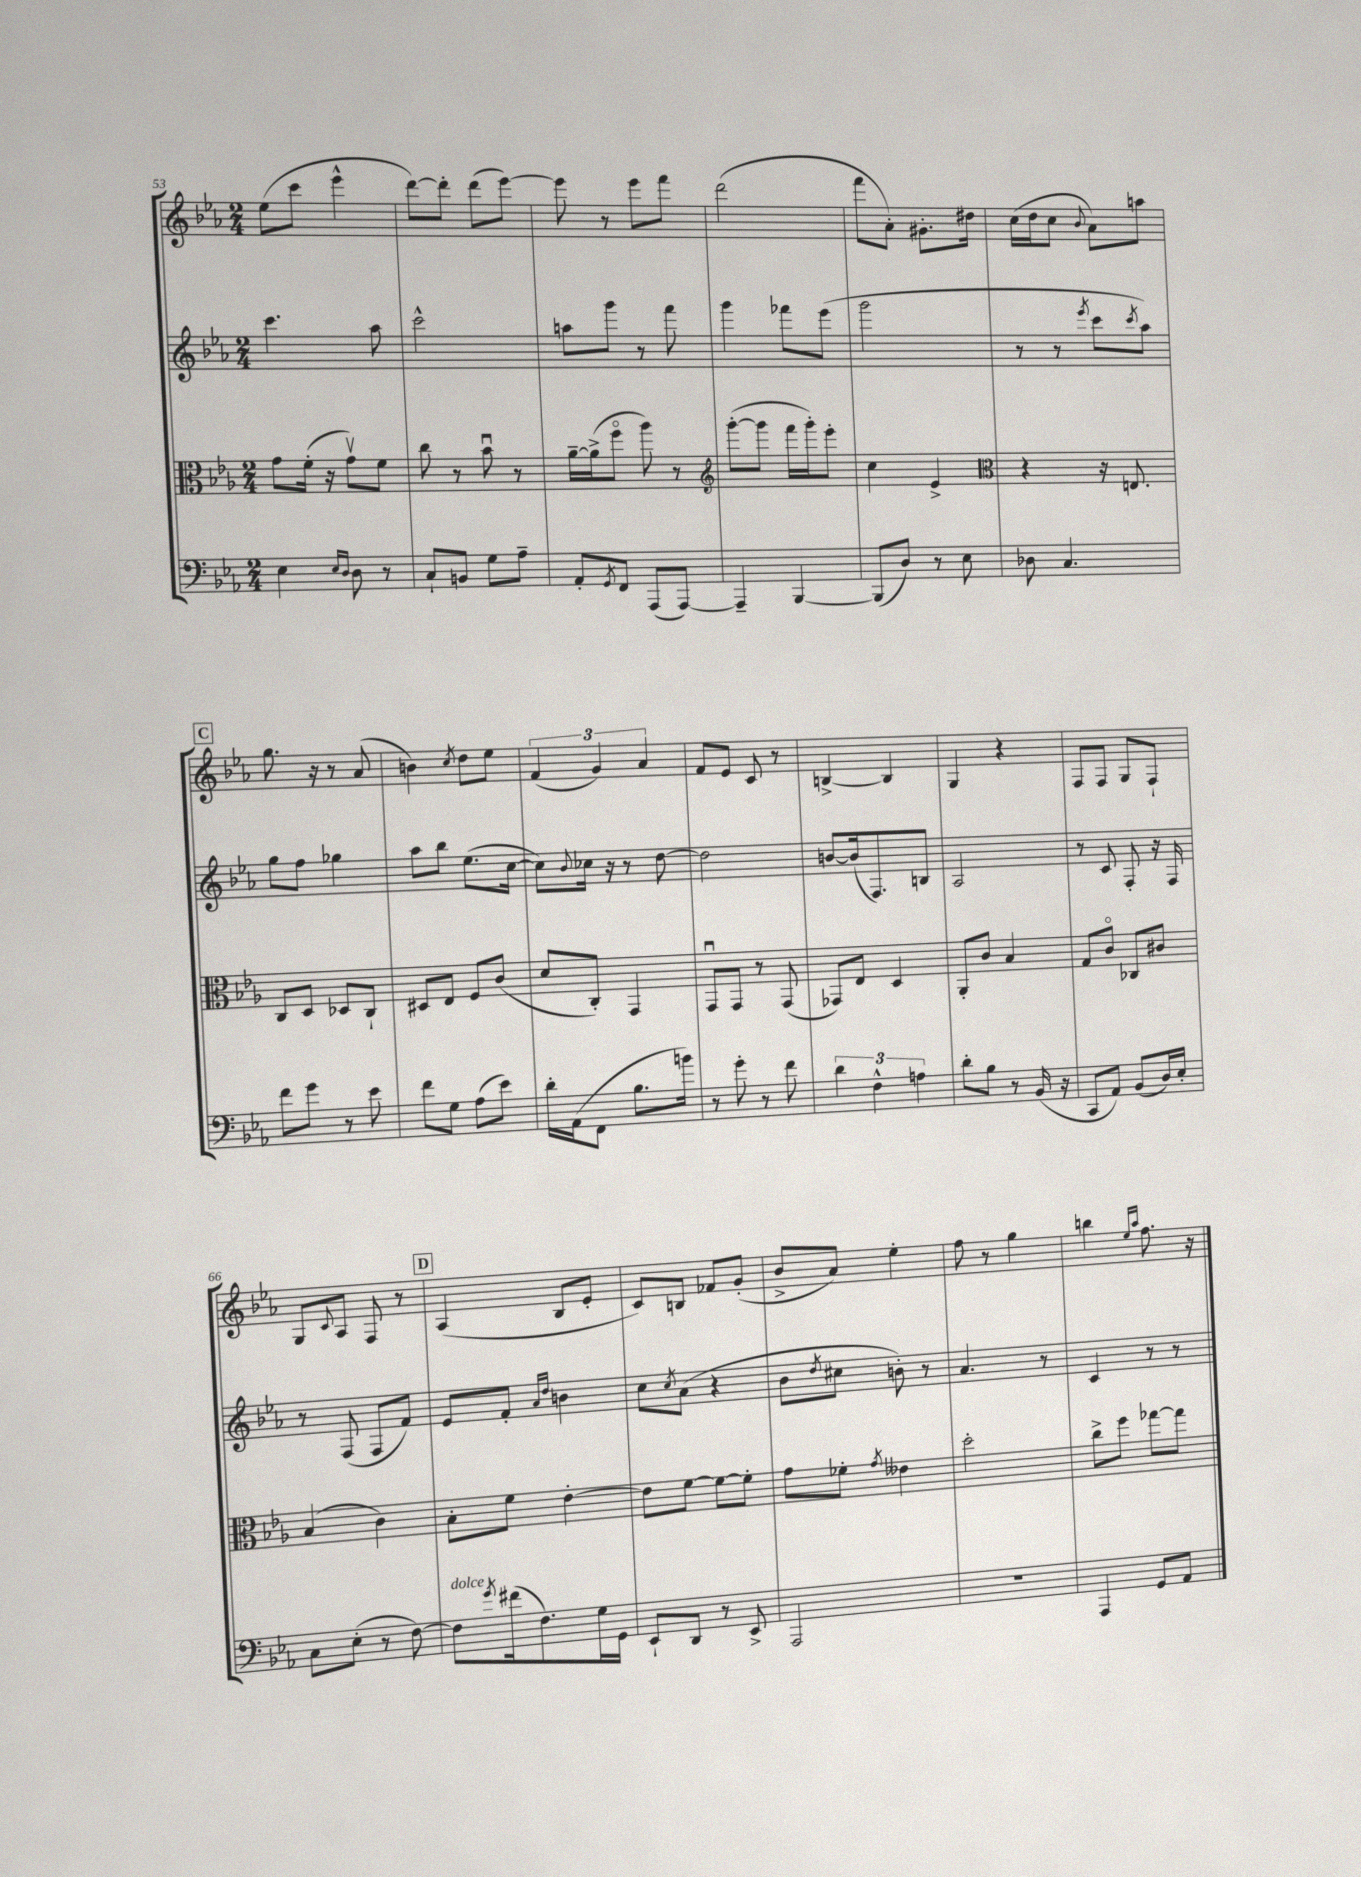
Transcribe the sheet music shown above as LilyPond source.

<<
\new StaffGroup <<
\new Staff = "s0" {
    \clef treble \key ees \major \numericTimeSignature \time 2/4
    ees''8( c'''8 ees'''4-^ |
    d'''8~) d'''8-. d'''8( ees'''8~) |
    ees'''8 r8 ees'''8 f'''8 |
    d'''2( |
    f'''8 aes'8-.) gis'8.-. dis''16 |
    c''16( d''16 c''8 \appoggiatura { bes'8 } aes'8) a''8 |
    \mark \markup { \box "C" } g''8. r16 r8 aes'8( |
    b'4) \acciaccatura { c''8 } d''8 ees''8 |
    \tuplet 3/2 { f'4( g'4) aes'4 } |
    f'8 ees'8 c'8 r8 |
    b4~-> b4 |
    g4 r4 |
    f8 f8 g8 f8-! |
    g8 \appoggiatura { c'8 } aes8 f8 r8 |
    \mark \markup { \box "D" } aes4( bes8 ees'8-. |
    c'8) b8 fes'8 g'8-.( |
    bes'8-> aes'8) ees''4-. |
    f''8 r8 g''4 |
    b''4 \grace { ees''16 aes''16 } f''8. r16 \bar "|." |
}
\new Staff = "s1" {
    \clef treble \key ees \major \numericTimeSignature \time 2/4
    c'''4. aes''8 |
    c'''2-^ |
    a''8 g'''8 r8 f'''8 |
    g'''4 fes'''8 ees'''8( |
    g'''2 |
    r8 r8 \acciaccatura { ees'''8 } c'''8 \acciaccatura { c'''8 } aes''8) |
    \mark \markup { \box "C" } g''8 f''8 ges''4 |
    aes''8 bes''8 ees''8.( c''16~ |
    c''8) \appoggiatura { bes'8 } ces''16 r16 r8 d''8~ |
    d''2 |
    b'8~ b'16( f8.) b8 |
    aes2 |
    r8 c'8 f8-. r16 f16 |
    r8 f8( f8 f'8) |
    \mark \markup { \box "D" } ees'8 f'8-. \grace { aes'16 d''16 } b'4 |
    c''8 \acciaccatura { c''8 } aes'8( r4 |
    bes'8 \acciaccatura { d''8 } cis''8 b'8-.) r8 |
    aes'4. r8 |
    c'4 r8 r8 \bar "|." |
}
\new Staff = "s2" {
    \clef alto \key ees \major \numericTimeSignature \time 2/4
    g'8 f'16-.( r16 g'8\upbow) f'8 |
    c''8 r8 bes'8\downbow r8 |
    aes'16~-- aes'16->( f''8\flageolet aes''8) r8 |
    \clef treble g'''8~-.( g'''8 f'''16 g'''16-.) ees'''8-. |
    c''4 ees'4-> |
    \clef alto r4 r16 e8. |
    \mark \markup { \box "C" } c8 d8 des8 c8-! |
    dis8 ees8 f8 c'8( |
    d'8 c8-.) g,4 |
    g,8\downbow g,8 r8 g,8( |
    ges,8) ees8 d4 |
    aes,8-. c'8 bes4 |
    g8 c'8\flageolet ces8 cis'8 |
    bes4( c'4) |
    \mark \markup { \box "D" } bes8-. f'8 ees'4~-. |
    ees'8 f'8~ f'8~ f'8-. |
    g'8 fes'8-. \acciaccatura { g'8 } eeses'4 |
    d''2-. |
    c''8-> f''8 ges''8~ ges''8 \bar "|." |
}
\new Staff = "s3" {
    \clef bass \key ees \major \numericTimeSignature \time 2/4
    ees4 \grace { ees16 d16 } d8 r8 |
    c8-! b,8 g8 aes8-- |
    aes,8-. \acciaccatura { g,8 } f,8 aes,,8( aes,,8~) |
    aes,,4-- bes,,4~ |
    bes,,8( d8) r8 ees8 |
    des8 c4. |
    \mark \markup { \box "C" } f'8 g'8 r8 ees'8 |
    f'8 g8 aes8( ees'8) |
    d'16-. aes,16( f,8 bes8. b'16) |
    r8 g'8-. r8 f'8 |
    \tuplet 3/2 { d'4 f4-^ a4 } |
    d'8-. bes8 r8 bes,16( r16 |
    c,8 aes,8) bes,8( d16) ees16-. |
    c8 ees8-.( r8 f8~) |
    \mark \markup { \box "D" } f8^\markup { \italic "dolce" } \acciaccatura { g'8 } fis'16( f8.) g16 g,16 |
    ees,8-! d,8 r8 ees,8-> |
    aes,,2 |
    R2 |
    aes,,4 g,8 aes,8 \bar "|." |
}
>>
>>
\layout { \context { \Score currentBarNumber = #53 } }
